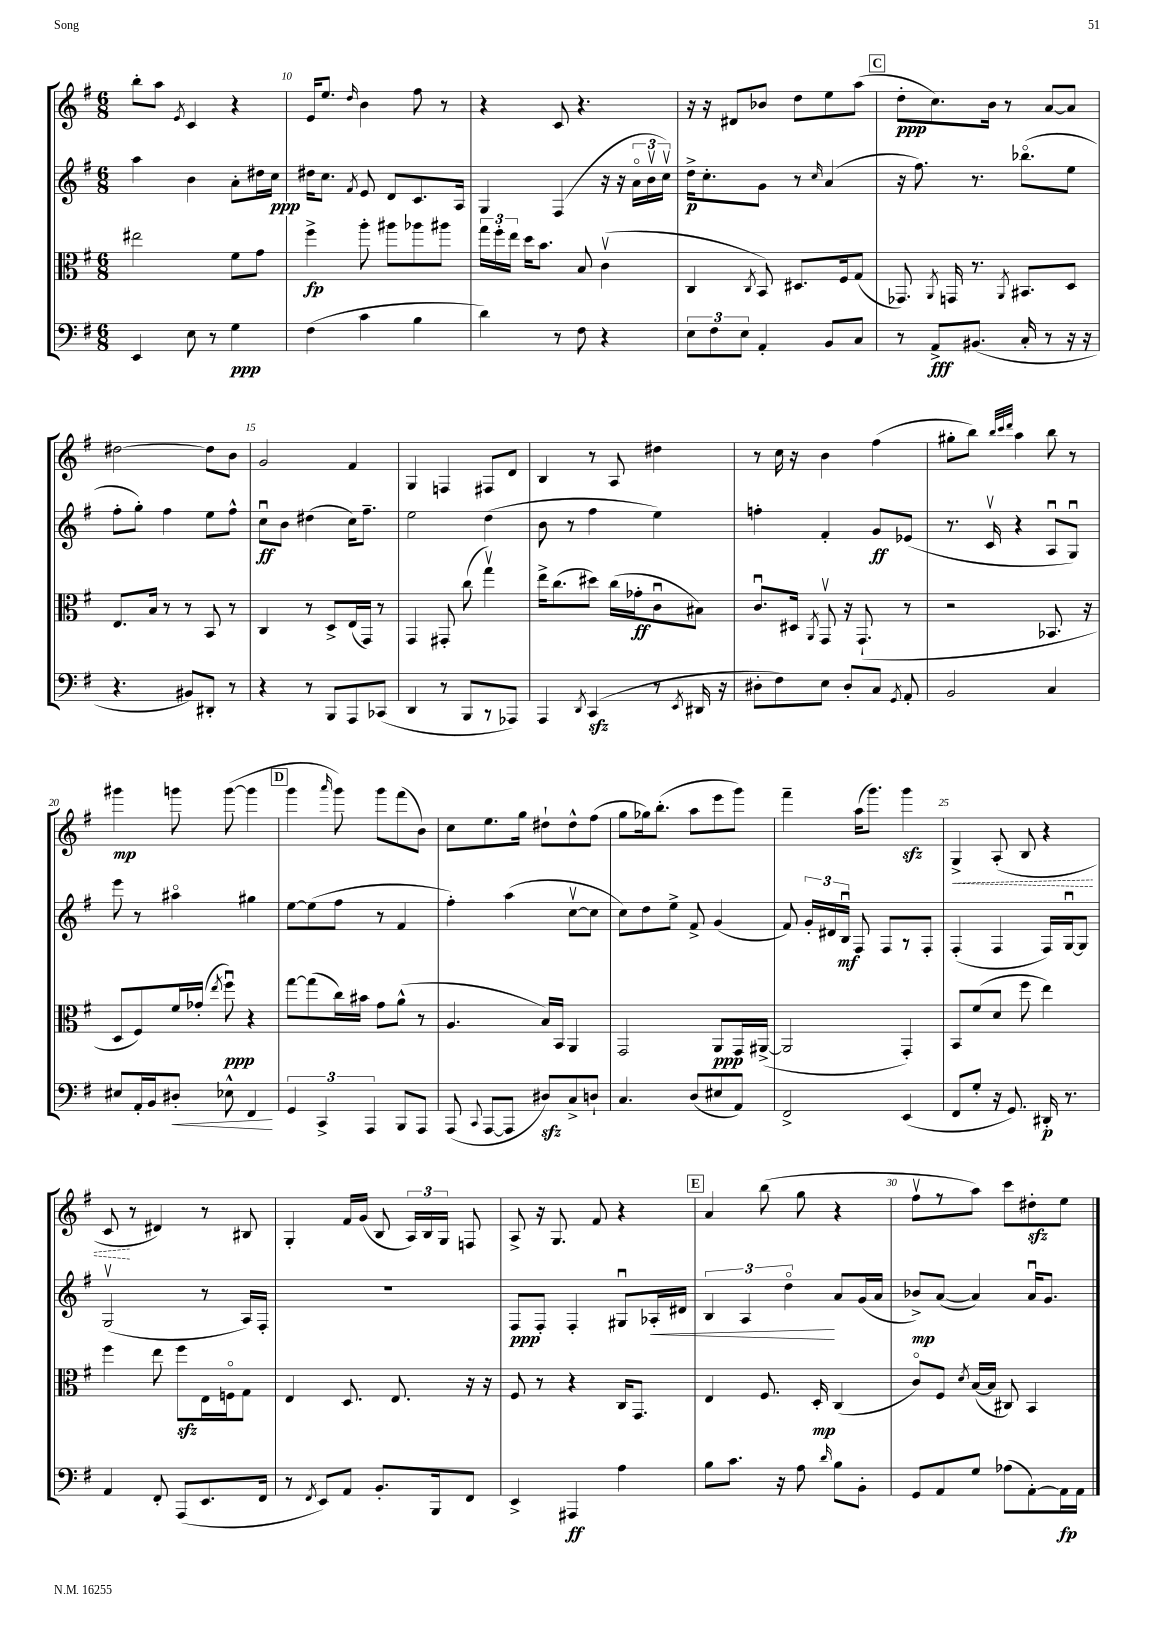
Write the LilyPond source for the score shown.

<<
\new StaffGroup <<
\new Staff = "s0" {
    \clef treble \key g \major \numericTimeSignature \time 6/8
    \autoBeamOff b''8[-. a''8] \acciaccatura { e'8 } c'4 r4 |
    e'16[ e''8.] \grace { d''16 } b'4 fis''8 r8 |
    r4 c'8 r4. |
    r16 r16 dis'8[ bes'8] d''8[ e''8 a''8]( |
    \mark \markup { \box "C" } d''8[-.\ppp c''8.) b'16] r8 a'8[~ a'8] |
    dis''2~ dis''8[ b'8] |
    g'2 fis'4 |
    g4 f4 fis8[ d'8] |
    b4 r8 a8 dis''4 |
    r8 c''16 r16 b'4 fis''4( |
    gis''8[-. b''8]) \grace { b''32[ c'''32 d'''32] } a''4 b''8 r8 |
    gis'''4\mp g'''8 g'''8~( g'''4 |
    \mark \markup { \box "D" } g'''4 \grace { a'''16 } g'''8) g'''8[ fis'''8( b'8]) |
    c''8[ e''8. g''16] dis''8[-! dis''8-^ fis''8]( |
    g''8[ ges''16) b''8.]-.( a''8[ e'''8 g'''8]) |
    fis'''4-- a''16[( g'''8.]) g'''4\sfz |
    \once \override Hairpin.style = #'dashed-line g4->\< a8-.( b8 r4 |
    c'8\! r8 dis'4) r8 bis8 |
    g4-. fis'16[ g'16]( b8 \tuplet 3/2 { a16[) b16 g16] } f8 |
    a8-> r16 g8. fis'8 r4 |
    \mark \markup { \box "E" } a'4 b''8( g''8 r4 |
    fis''8[\upbow r8 a''8]) c'''8[ dis''8-.\sfz e''8] \bar "|." |
}
\new Staff = "s1" {
    \clef treble \key g \major \numericTimeSignature \time 6/8
    \autoBeamOff a''4 b'4 a'8[-. dis''16 c''16]\ppp |
    dis''16[ c''8.] \acciaccatura { fis'8 } e'8 d'8[ c'8. a16] |
    g4 fis4( r16 r16 \tuplet 3/2 { a'16[\flageolet b'16\upbow c''16]\upbow) } |
    d''16[->\p c''8.-. g'8] r8 \grace { c''16 } a'4( |
    \mark \markup { \box "C" } r16 fis''8.) r8. bes''8.[\flageolet( e''8] |
    fis''8[-. g''8]-.) fis''4 e''8[ fis''8]-^ |
    c''8[\downbow\ff b'8] dis''4( c''16[) fis''8.]-- |
    e''2 d''4( |
    b'8 r8 fis''4 e''4) |
    f''4-. fis'4-. g'8[\ff ees'8]( |
    r8. c'16\upbow r4 a8[\downbow g8]\downbow) |
    e'''8 r8 ais''4\flageolet gis''4 |
    \mark \markup { \box "D" } e''8[~ e''8( fis''8] r8 fis'4 |
    fis''4-.) a''4( c''8[~\upbow c''8] |
    c''8[) d''8 e''8]-> fis'8-> g'4( |
    fis'8) \tuplet 3/2 { g'16[-. dis'16 b16]\downbow\mf } fis8 fis8[ r8 fis8]-. |
    fis4-.( fis4 fis16[) g16~\downbow g8] |
    g2\upbow( r8 a16[) fis16]-. |
    R2. |
    fis8[\ppp fis8]-. fis4-. gis8[\downbow aes16-.\< dis'16] |
    \mark \markup { \box "E" } \tuplet 3/2 { b4 a4 d''4\flageolet\! } a'8[ g'16( a'16] |
    bes'8[->\mp) a'8]~( a'4) a'16[\downbow g'8.] \bar "|." |
}
\new Staff = "s2" {
    \clef alto \key g \major \numericTimeSignature \time 6/8
    \autoBeamOff eis''2 fis'8[ g'8] |
    fis''4->\fp a''8-. ais''8[ aes''8 ais''8] |
    \tuplet 3/2 { g''16[ fis''16-. e''16] } d''16[ b'8.] b8 c'4\upbow( |
    c4 \acciaccatura { c8 } b,8) dis8.[ fis16 g8]( |
    \mark \markup { \box "C" } ges,8.) \acciaccatura { a,8 } g,16 r8. \acciaccatura { a,8 } bis,8.[ d8] |
    e8.[ b16] r8 r8 b,8 r8 |
    c4 r8 d8[-> e16( g,16]) r8 |
    g,4 gis,8-. c''8( g''4\upbow) |
    e''16[-> c''8.( dis''8]) c''16[( ges'16-.\ff c'8\downbow bis8]) |
    c'8.[\downbow dis16] \acciaccatura { a,8 } g,8\upbow r16 g,8.-!( r8 |
    r2 bes,8. r16 |
    d8[ fis8) fis'16 ges'16]-.( \acciaccatura { e''8 } fis''8\downbow\ppp) r4 |
    \mark \markup { \box "D" } g''8[~ g''8( c''16) bis'16] g'8[ a'8]-^( r8 |
    a4. b16[) b,16] a,4 |
    g,2 a,8[\ppp g,16 ais,16]~->( |
    ais,2 g,4-.) |
    b,8[ fis'8( d'8] fis''8 e''4) |
    fis''4 e''8 fis''8[\sfz e16 f16\flageolet g8] |
    e4 d8. e8. r16 r16 |
    fis8 r8 r4 c16[ g,8.] |
    \mark \markup { \box "E" } e4 fis8. d16-.\mp c4( |
    c'8[\flageolet) fis8] \acciaccatura { d'8 } b16[~( b16] cis8) b,4 \bar "|." |
}
\new Staff = "s3" {
    \clef bass \key g \major \numericTimeSignature \time 6/8
    \autoBeamOff e,4 e8 r8 g4\ppp |
    fis4( c'4 b4 |
    d'4) r8 fis8 r4 |
    \tuplet 3/2 { e8[ fis8 e8] } a,4-. b,8[ c8] |
    \mark \markup { \box "C" } r8 a,8[->\fff bis,8.]( c16-. r8 r16 r16 |
    r4. bis,8[) dis,8]-. r8 |
    r4 r8 b,,8[ a,,8 ces,8]( |
    d,4 r8 b,,8[ r8 aes,,8]) |
    a,,4 \acciaccatura { d,8 } c,4\sfz( r8 \acciaccatura { e,8 } dis,16 r16 |
    dis8[-. fis8) e8] dis8[-. c8] \acciaccatura { g,8 } a,8-. |
    b,2 c4 |
    eis8[ a,16-. b,16 dis8]-.\< ees8-^ fis,4\! |
    \mark \markup { \box "D" } \tuplet 3/2 { g,4 c,4-> a,,4 } b,,8[ a,,8] |
    a,,8( \appoggiatura { c,8 } a,,8[~ a,,8] dis8[\sfz) c8-> d8]-! |
    c4. d8[( eis8 a,8]) |
    fis,2-> e,4( |
    fis,8[ g8]-. r16 g,8.) dis,16-.\p r8. |
    a,4 fis,8-. a,,8[( e,8. fis,16] |
    r8 \acciaccatura { fis,8 } e,8[) a,8] b,8.[-. b,,16 fis,8] |
    e,4-> ais,,4\ff a4 |
    \mark \markup { \box "E" } b8[ c'8.] r16 a8 \grace { d'16 } b8[ b,8]-. |
    g,8[ a,8 g8] aes8[( a,8~-.) a,16\fp a,16] \bar "|." |
}
>>
>>
\layout { \context { \Score currentBarNumber = #9 \override BarNumber.break-visibility = ##(#f #t #t) barNumberVisibility = #(every-nth-bar-number-visible 5) } }
